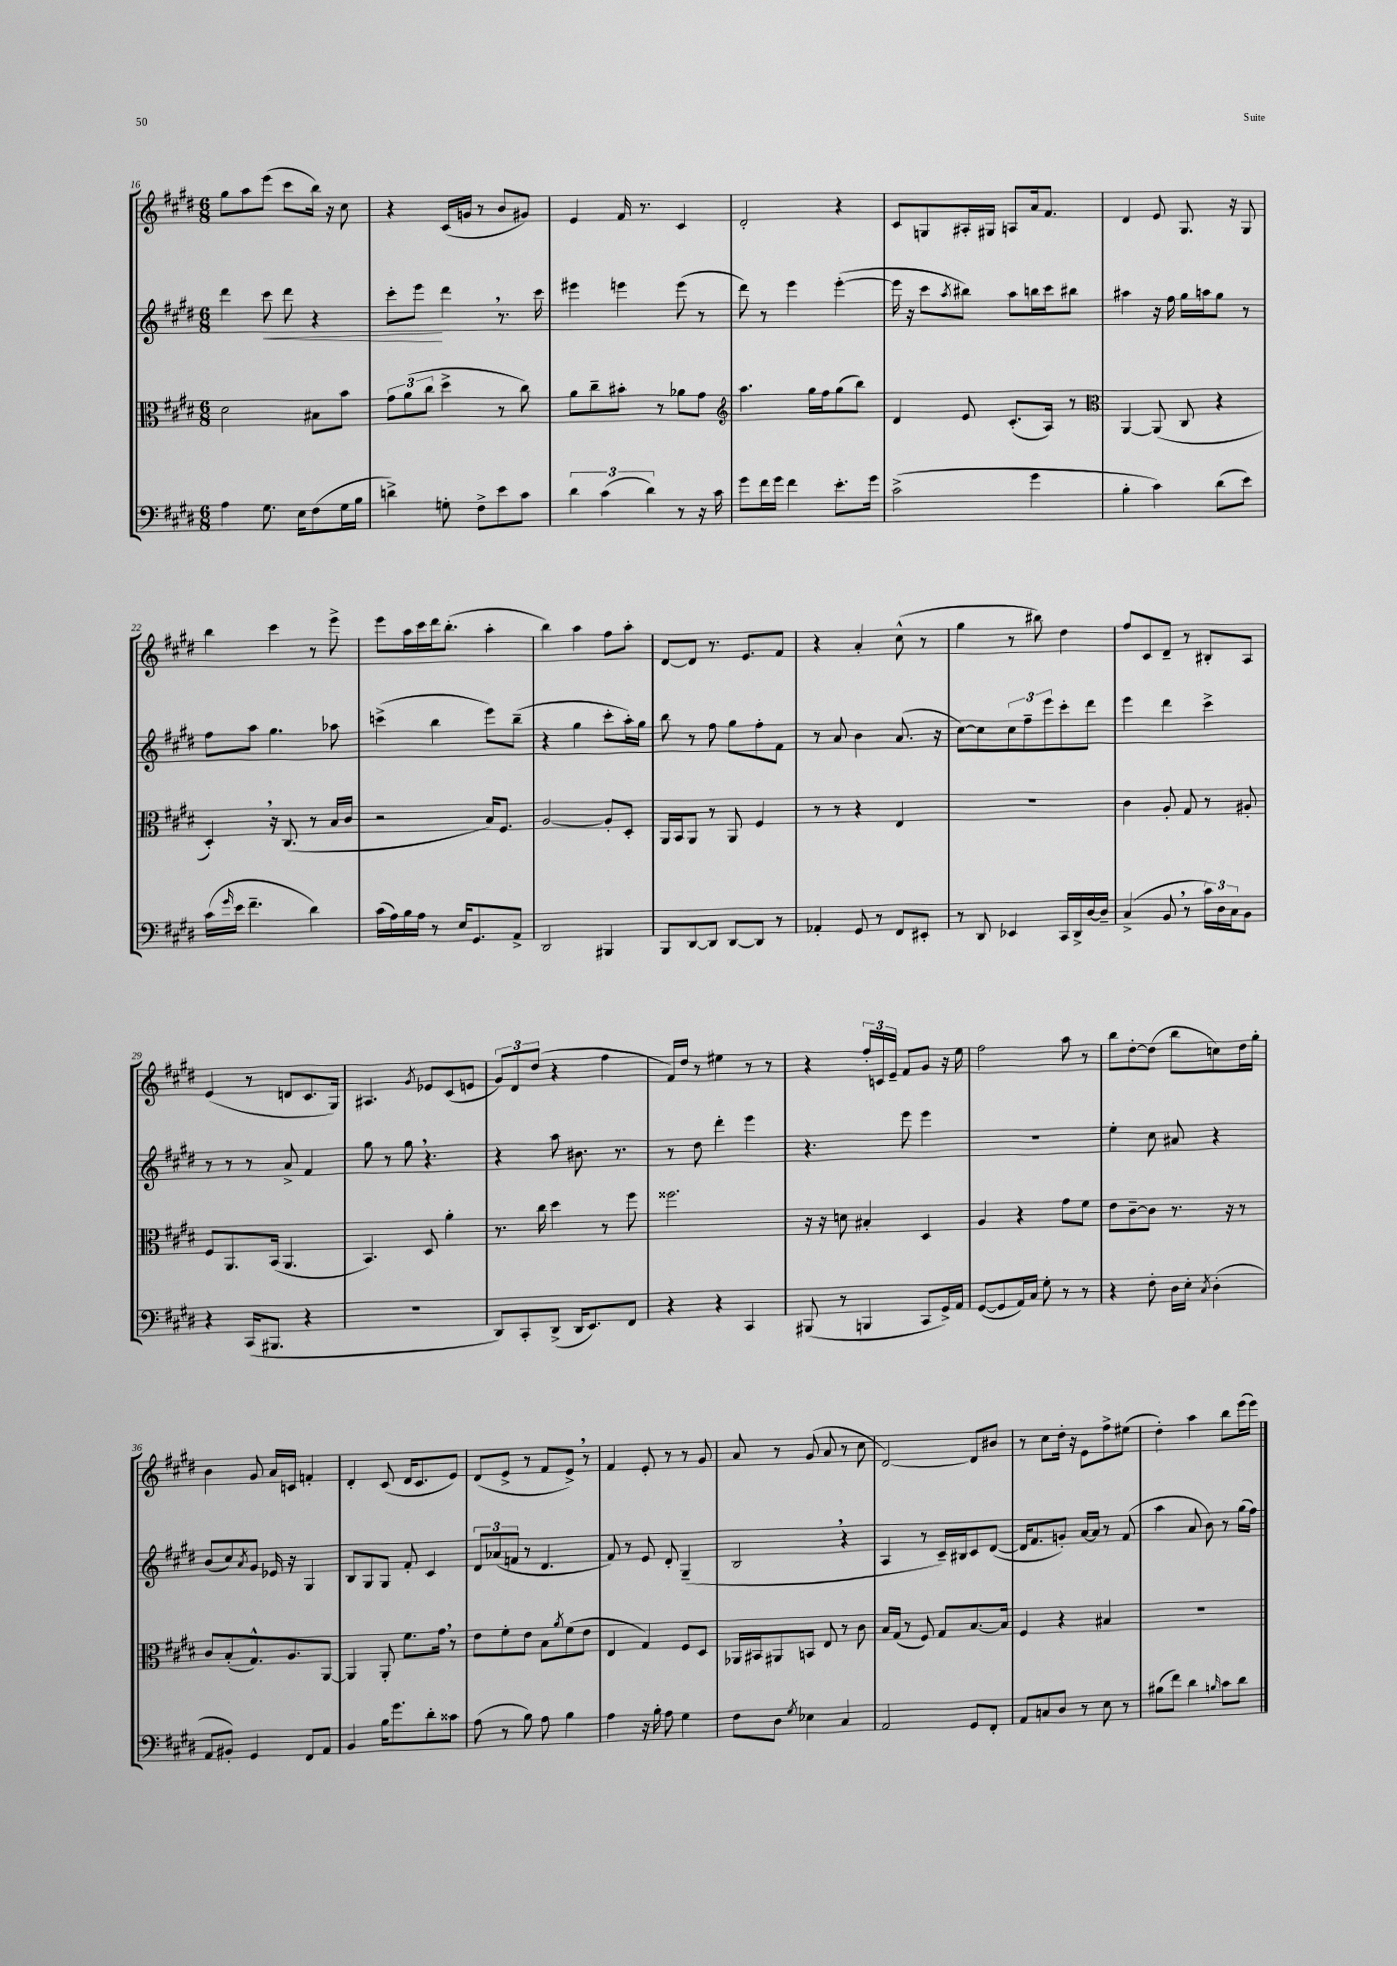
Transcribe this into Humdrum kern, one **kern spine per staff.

**kern	**kern	**kern	**kern
*staff4	*staff3	*staff2	*staff1
*clefF4	*clefC3	*clefG2	*clefG2
*k[f#c#g#d#]	*k[f#c#g#d#]	*k[f#c#g#d#]	*k[f#c#g#d#]
*M6/8	*M6/8	*M6/8	*M6/8
4A	2d#	4ddd#	8gg#
.	.	.	8aa
8.G#	.	8ccc#	(8eee
.	.	8ddd#	8ccc#
16E	.	.	.
(8F#	8B#	4r	16bb)
.	.	.	16r
16G#	8b	.	8cc#
16B	.	.	.
=	=	=	=
4d^)	12g#	8ccc#'	4r
.	(12a	.	.
.	.	8eee	.
.	12cc#	.	.
8G'	4dd#^	4ddd#	(16c#
.	.	.	16g
8F#^	.	.	8r
8e	8r	8.r	8b
8c#	8cc#)	.	8g#)
.	.	16ccc#	.
=	=	=	=
6d#	8a	4eee#	4e
.	8cc#~	.	.
(6c#	.	.	.
.	8b#'	4eee	16f#
.	.	.	8.r
6d#)	.	.	.
.	8r	.	.
8r	8a-	(8eee	4c#
16r	8g#	8r	.
16c#	.	.	.
=	=	=	=
*	*clefG2	*	*
8g#	4.aa	8ddd#)	2d#'
16f#	.	8r	.
16g#	.	.	.
4f#	.	4eee	.
.	16gg#	.	.
.	16ff#	.	.
8.e'	(8gg#	([4eee'	4r
.	8bb)	.	.
16g#	.	.	.
=	=	=	=
(2c#^	4d#	16eee]	8c#
.	.	16r	.
.	.	8ccc#	8G
.	.	8qaa	.
.	8e	8bb#)	16A#'
.	.	.	16G#
.	(8.c#'	8aa	8A
4g#	.	16bb	16a
.	16A)	16ccc#	8.f#
.	8r	8bb#	.
=	=	=	=
*	*clefC3	*	*
4B'	[4AA	4aa#	4d#
4c#)	(8AA]	16r	8e
.	.	16ff#	.
.	8C#	16gg#	8.G#
.	.	16aa	.
(8d#	4r	8gg#	.
.	.	.	16r
8e)	.	8r	8G#
=	=	=	=
(16c#	4D#')	8ff#	4bb
16qqg#	.	.	.
16e	.	.	.
4.f#~	.	8aa	.
.	16r	4.gg#	4ccc#
.	(8.C#	.	.
4d#)	8r	.	8r
.	16B	8aa-	8eee^
.	16c#	.	.
=	=	=	=
(16c#	2r	(4ccc^	8eee
16A)	.	.	.
16B	.	.	16aa
16A	.	.	16ccc#
8r	.	4bb	16ddd#
.	.	.	(8.bb'
16E	.	.	.
8.GG#	.	.	.
.	16B)	8eee)	4aa'
.	8.F#	.	.
8AA^	.	(8bb~	.
=	=	=	=
2DD#	[2A	4r	4bb)
.	.	4gg#	4aa
4BBB#	8A']	8ccc#'	8ff#
.	8D#'	16aa')	8aa'
.	.	16gg#	.
=	=	=	=
8BBB	16AA	8bb	[8d#
.	16BB	.	.
[8DD#	8AA	8r	8d#]
8DD#]	8r	8ff#	8.r
[8DD#	8AA	8gg#	.
.	.	.	8.e
8DD#]	4F#	8ff#'	.
8r	.	8f#	8f#
=	=	=	=
4AA-'	8r	8r	4r
.	8r	8a	.
8GG#	4r	4b	4a'
8r	.	.	.
8FF#	4E	(8.a	(8cc#^^
8EE#'	.	.	8r
.	.	16r	.
=	=	=	=
8r	2.r	[8cc#)	4gg#
8DD#	.	8cc#]	.
4EE-	.	12cc#	8r
.	.	12ff#~	.
.	.	.	8bb#)
.	.	12eee	.
16CC#	.	8ccc#'	4dd#
16DD#^	.	.	.
[16D#	.	8ddd#	.
16D#~]	.	.	.
=	=	=	=
(4C#^	4c#	4eee	8ff#
.	.	.	8c#
8BB	8A'	4ddd#	8d#~
8r	8G#	.	8r
24c#)	8r	4ccc#^	8B#'
24D#	.	.	.
24C#	.	.	.
8BB	8A#'	.	8A
=	=	=	=
4r	8F#	8r	(4e
.	8.AA	8r	.
(16CC#	.	8r	8r
8.BBB#	(16BB	.	.
.	4.AA	8a^	8d
4r	.	4f#	8.c#
.	.	.	16G#)
=	=	=	=
2.r	4.BB)	8gg#	4.A#
.	.	8r	.
.	.	8gg#	.
.	.	.	8qg#
.	8D#	4.r	8e-
.	4a'	.	(8c#
.	.	.	8e
=	=	=	=
8DD#)	8.r	4r	12g#)
.	.	.	12d#
8CC#'	.	.	.
.	.	.	(12dd#
.	16cc#	.	.
(8DD#^	4dd#	8aa	4r
16DD#	.	8.b#	.
8.EE)	.	.	.
.	8r	.	4ff#
.	.	8.r	.
8FF#	8ff#	.	.
=	=	=	=
4r	2.ff##	8r	16f#)
.	.	.	16dd#
.	.	8dd#	8r
4r	.	4ddd#'	4ee#
4CC#	.	4eee	8r
.	.	.	8r
=	=	=	=
(8BBB#	16r	4.r	4r
.	16r	.	.
8r	8d	.	.
4BBB	4B#'	.	24ff#'
.	.	.	24c
.	.	.	24e~
.	.	8eee	8f#
8CC#	4D#	4eee	8g#
16GG#^)	.	.	16r
16AA	.	.	16ee
=	=	=	=
([8GG#	4A	2.r	2ff#
8GG#]	.	.	.
16AA)	4r	.	.
16C#	.	.	.
8G#'	.	.	.
8r	8g#	.	8aa
8r	8f#	.	8r
=	=	=	=
4r	8e	4ee'	8bb
.	[8c#~	.	[8dd#'
8F#'	8c#]	8cc#	(8dd#]
16D#	8.r	8a#	8bb
16E'	.	.	.
8qC#	.	.	.
(4D#'	.	4r	8cc)
.	16r	.	.
.	8r	.	16dd#
.	.	.	16gg#'
=	=	=	=
8AA	8c#	(8b	4b
8BB#')	(8B'	8cc#)	.
.	.	8qa	.
4GG#	8.G#^^)	8g#	8g#
.	.	16e-	16a
.	8.A	16r	16c
8FF#	.	4G#	4f'
8AA	[8AA	.	.
=	=	=	=
4BB	4AA]	8B	4d#'
.	.	8G#	.
16B	8AA'	8G#	(8c#
8.g#	.	.	.
.	8.f#	8f#'	16d#
.	.	.	8.c#
8d#'	.	4c#	.
.	16g#	.	.
8c##	8r	.	8e)
=	=	=	=
(8A	8e	12d#	(8d#
.	.	(12a-	.
8r	8f#'	.	8e^
.	.	12f	.
8B)	8e	8r	8r
8A	8B	4.d#	8f#
.	8qa	.	.
4B	(8f#	.	8e^)
.	8e	.	8r
=	=	=	=
4A	4E	8f#)	4f#
.	.	8r	.
16r	4G#)	8e	8e'
16B'	.	.	.
8A	.	8d#'	8r
4G#	8F#	(4G#~	8r
.	8D#	.	8g#
=	=	=	=
8F#	16AA-	2B	8a
.	16BB#	.	.
8D#	8AA#	.	8r
8qG#	.	.	.
4E-	8BB	.	(8g#
.	8E	.	8a
4C#	8r	4r	8r
.	8c#	.	8cc#
=	=	=	=
2AA	16B	4A	[2d#)
.	(16G#	.	.
.	8r	.	.
.	8F#)	8r	.
.	8G#	16c#~)	.
.	.	16B#	.
8GG#	[8.B	8c#	8d#]
8FF#'	.	([8d#	8b#
.	16B]	.	.
=	=	=	=
8AA	4F#	16d#]	8r
.	.	8.f#	.
8C	.	.	8cc#
8D#	4r	8g')	16dd#'
.	.	.	16r
8r	.	[16a	8e
.	.	16a]	.
8E	4B#	8r	8ff#^
8r	.	(8f#	(8ee#
=	=	=	=
(8B#	2.r	4aa	4dd#')
8f#)	.	.	.
4d#	.	8a	4aa
.	.	8b)	.
16qqB	.	.	.
8c#	.	8r	8bb
8d#	.	(16gg#	(16eee
.	.	16ff#)	16eee)
==	==	==	==
*-	*-	*-	*-
